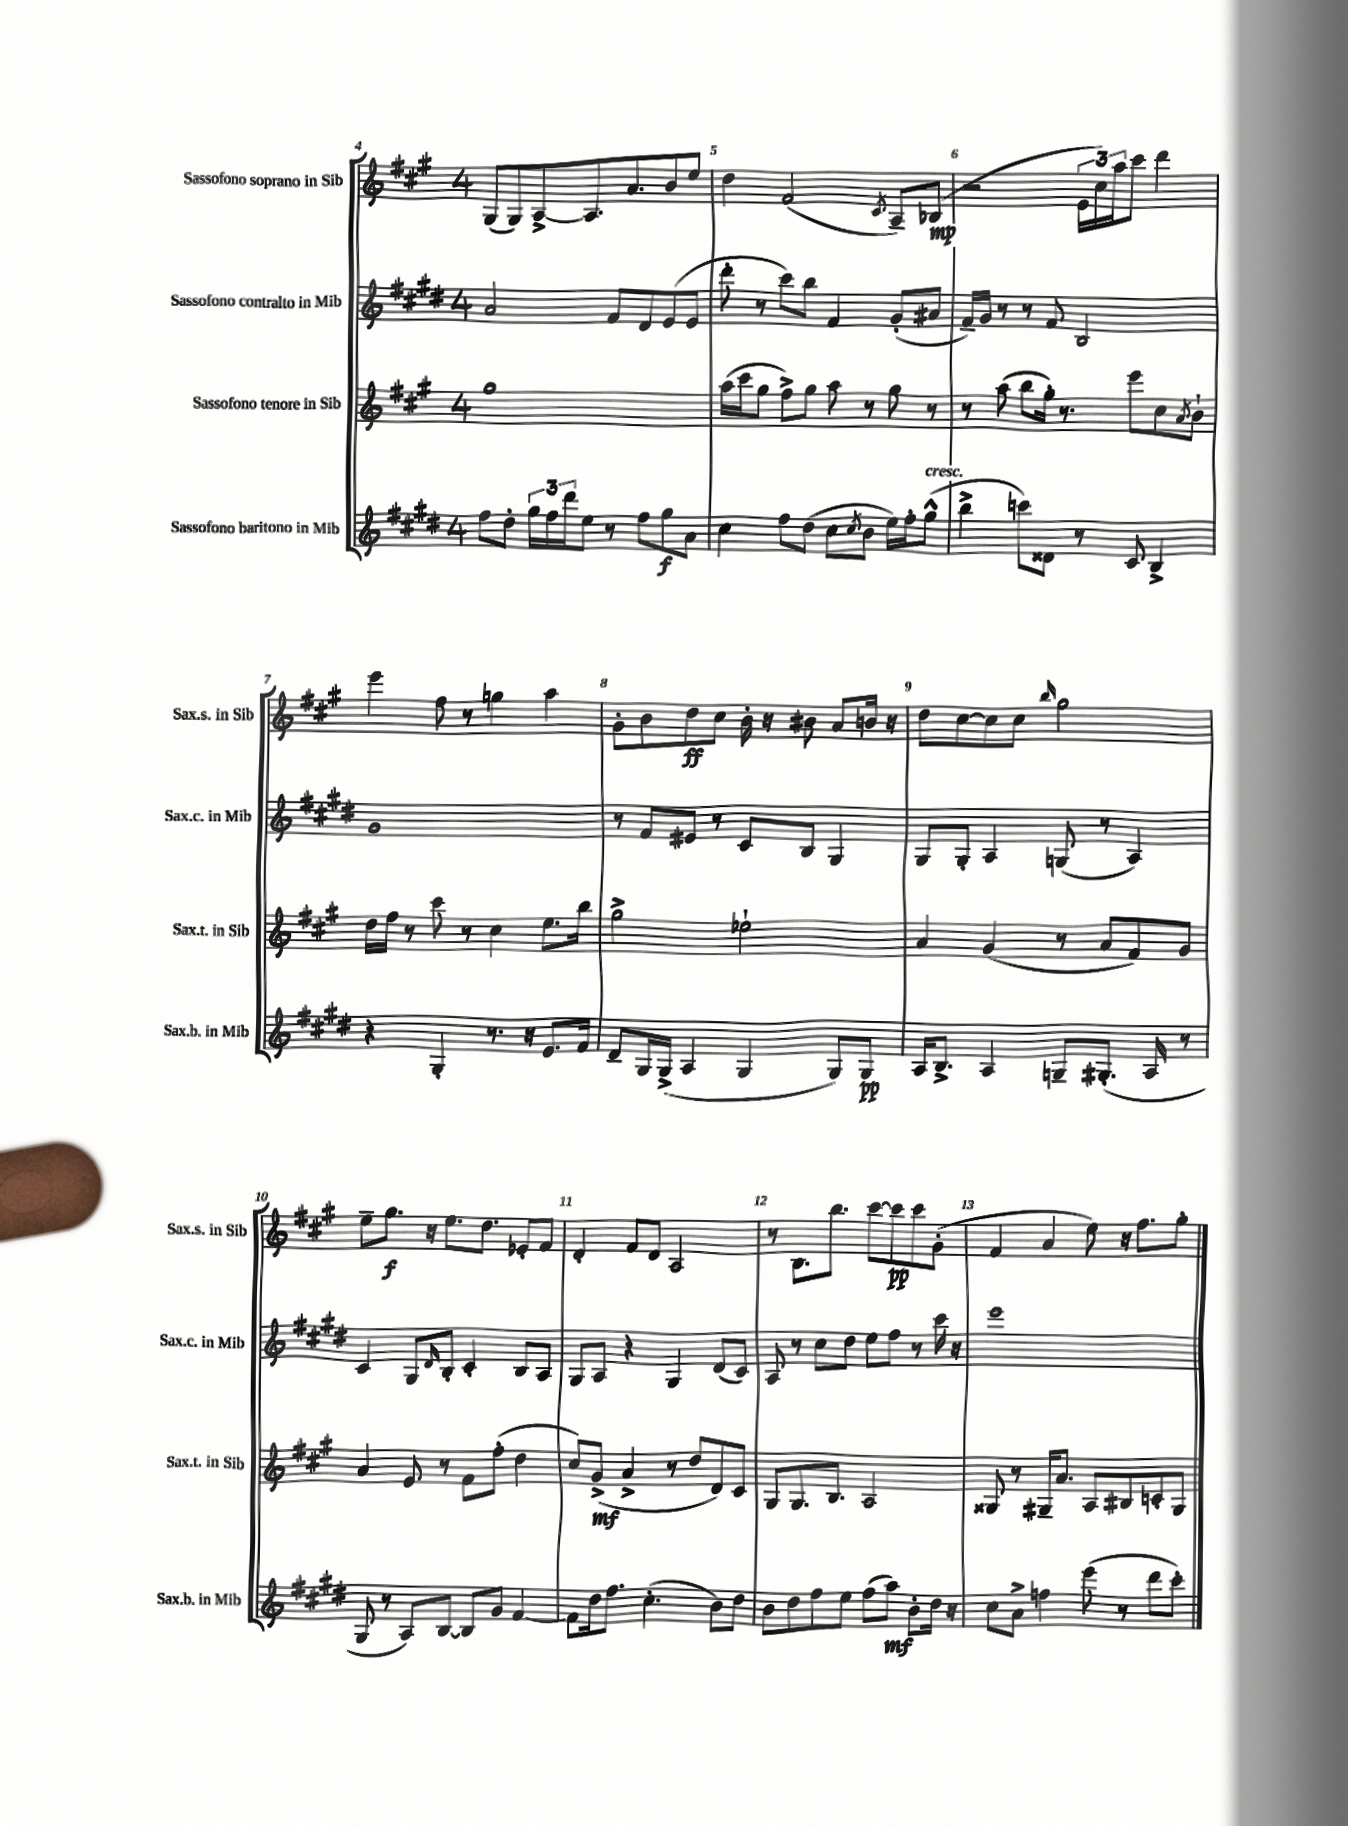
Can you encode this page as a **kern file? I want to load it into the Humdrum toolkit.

**kern	**kern	**kern	**kern
*staff4	*staff3	*staff2	*staff1
*clefG2	*clefG2	*clefG2	*clefG2
*k[f#c#g#d#]	*k[f#c#g#]	*k[f#c#g#d#]	*k[f#c#g#]
*M4/4	*M4/4	*M4/4	*M4/4
8ff#\L	1gg#	2a/	(8G#/L
8dd#'\J	.	.	8G#/)
24gg#\LL	.	.	[8A^/
24ff#\	.	.	.
24ddd#\J	.	.	.
8ee\J	.	.	8.A/]
8r	.	8f#/L	.
.	.	.	8.a/
8ff#\L	.	8d#/	.
8gg#\	.	(8e/	8b/
8a\J	.	8e/J	8ee/J
=	=	=	=
4cc#\	(16aa\LL	8ddd#'\	4dd\
.	16ccc#\J	.	.
.	8gg#\J	8r	.
8ff#\L	8ff#^\L)	8ccc#\L)	(2f#/
(8dd#\J	8gg#\J	8bb\J	.
8cc#\L	8aa\	4f#/	.
8qcc#/	.	.	.
8b\J	8r	.	.
.	.	.	8qc#/
16ee\LL)	8gg#\	(8g#'/L	8A~/L)
16ff#'\J	.	.	.
(8gg#^^\J	8r	8a#/J	(8B-/J
=	=	=	=
4bb^\	8r	16f#~/LL)	2r
.	.	16g#/JJ	.
.	(8aa\	8r	.
8ccc\L)	8bb\L	8r	.
8d##\J	16gg#'\Jk)	8f#/	.
.	8.r	.	.
8r	.	2B/	24e\LL
.	.	.	24cc#\)
.	.	.	24aa\J
8c#/	8eee\L	.	8ccc#\J
4B^/	8cc#\	.	4ddd\
.	8qa/	.	.
.	8b`\J	.	.
=	=	=	=
4r	16dd\LL	1g#	4eee\
.	16ff#\JJ	.	.
.	8r	.	.
4G#'/	8ccc#\	.	8ff#\
.	8r	.	8r
8.r	4cc#\	.	4gg\
16r	.	.	.
8.e/L	8.ee\L	.	4aa\
16f#/Jk	16bb\Jk	.	.
=	=	=	=
8d#~/L	2gg#^\	8r	8g#'\L
16G#/L	.	8f#/L	8b\
(16G#^/JJ	.	.	.
4A/	.	8e#/J	8dd\
.	.	8r	8cc#\J
4G#/	2ee-`\	8c#/L	16b'\
.	.	.	16r
.	.	8B/J	8b#\
8G#/L)	.	4G#/	8a/L
8G#/J	.	.	16b/Jk
.	.	.	16r
=	=	=	=
16A/LK	4a/	8G#/L	8dd\L
8.B^/J	.	.	.
.	.	8G#'/J	[8cc#\
4A/	(4g#/	4A/	8cc#\]
.	.	.	8cc#\J
.	.	.	16qqbb/
8G~/L	8r	(8G/	2gg#\
(8.G#'/J	8a/L	8r	.
.	8f#/)	4A/)	.
16A/	.	.	.
8r	8g#/J	.	.
=	=	=	=
8G#/	4a/	4c#/	8ee~\L
8r	.	.	8.gg#\J
8A/L)	8e/	8G#/L	.
.	.	.	16r
.	.	16qqd#/	.
[8B/J	8r	8B'/J	8.ee\L
8B/]L	8f#\L	4c#'/	.
.	.	.	8.dd\J
8g#/J	(8ff#'\J	.	.
[4f#/	4dd\	8B/L	8e-'/L
.	.	8A/J	8f#/J
=	=	=	=
8f#\]L	8cc#/L)	8G#/L	4d'/
16dd#\k	(8g#^/J	8A/J	.
8.ff#\J	.	.	.
.	4a^/	4r	8f#/L
(4.cc#'\	.	.	8d/J
.	8r	4G#/	2A/
.	8dd/L	.	.
8b\L)	8d/)	(8d#/L	.
8dd#\J	8c#/J	8c#/J)	.
=	=	=	=
8b\L	8G#/L	8A/	8r
8dd#\	8.G#/	8r	8.B\L
8ff#\	.	8cc#\L	.
.	8.B/J	.	8.bb\J
8ee\J	.	8dd#\J	.
(8ff#\L	2A/	8ee\L	[8ccc#\L
8aa\J)	.	8ff#\J	8ccc#\]
8b'\L	.	8r	8ccc#\
16dd#\Jk	.	16ccc#\	(8g#'\J
16r	.	16r	.
=	=	=	=
8cc#\L	8G##/	1eee	4f#/
8a^\J	8r	.	.
4ff\	16G#~/LK	.	4a/
.	8.a/J	.	.
(8eee\	8A/L	.	8ee\)
8r	8B#/	.	16r
.	.	.	8.ff#\L
8ddd#\L	8c'/	.	.
8ccc#'\J)	8G#/J	.	8gg#'\J
==	==	==	==
*-	*-	*-	*-
